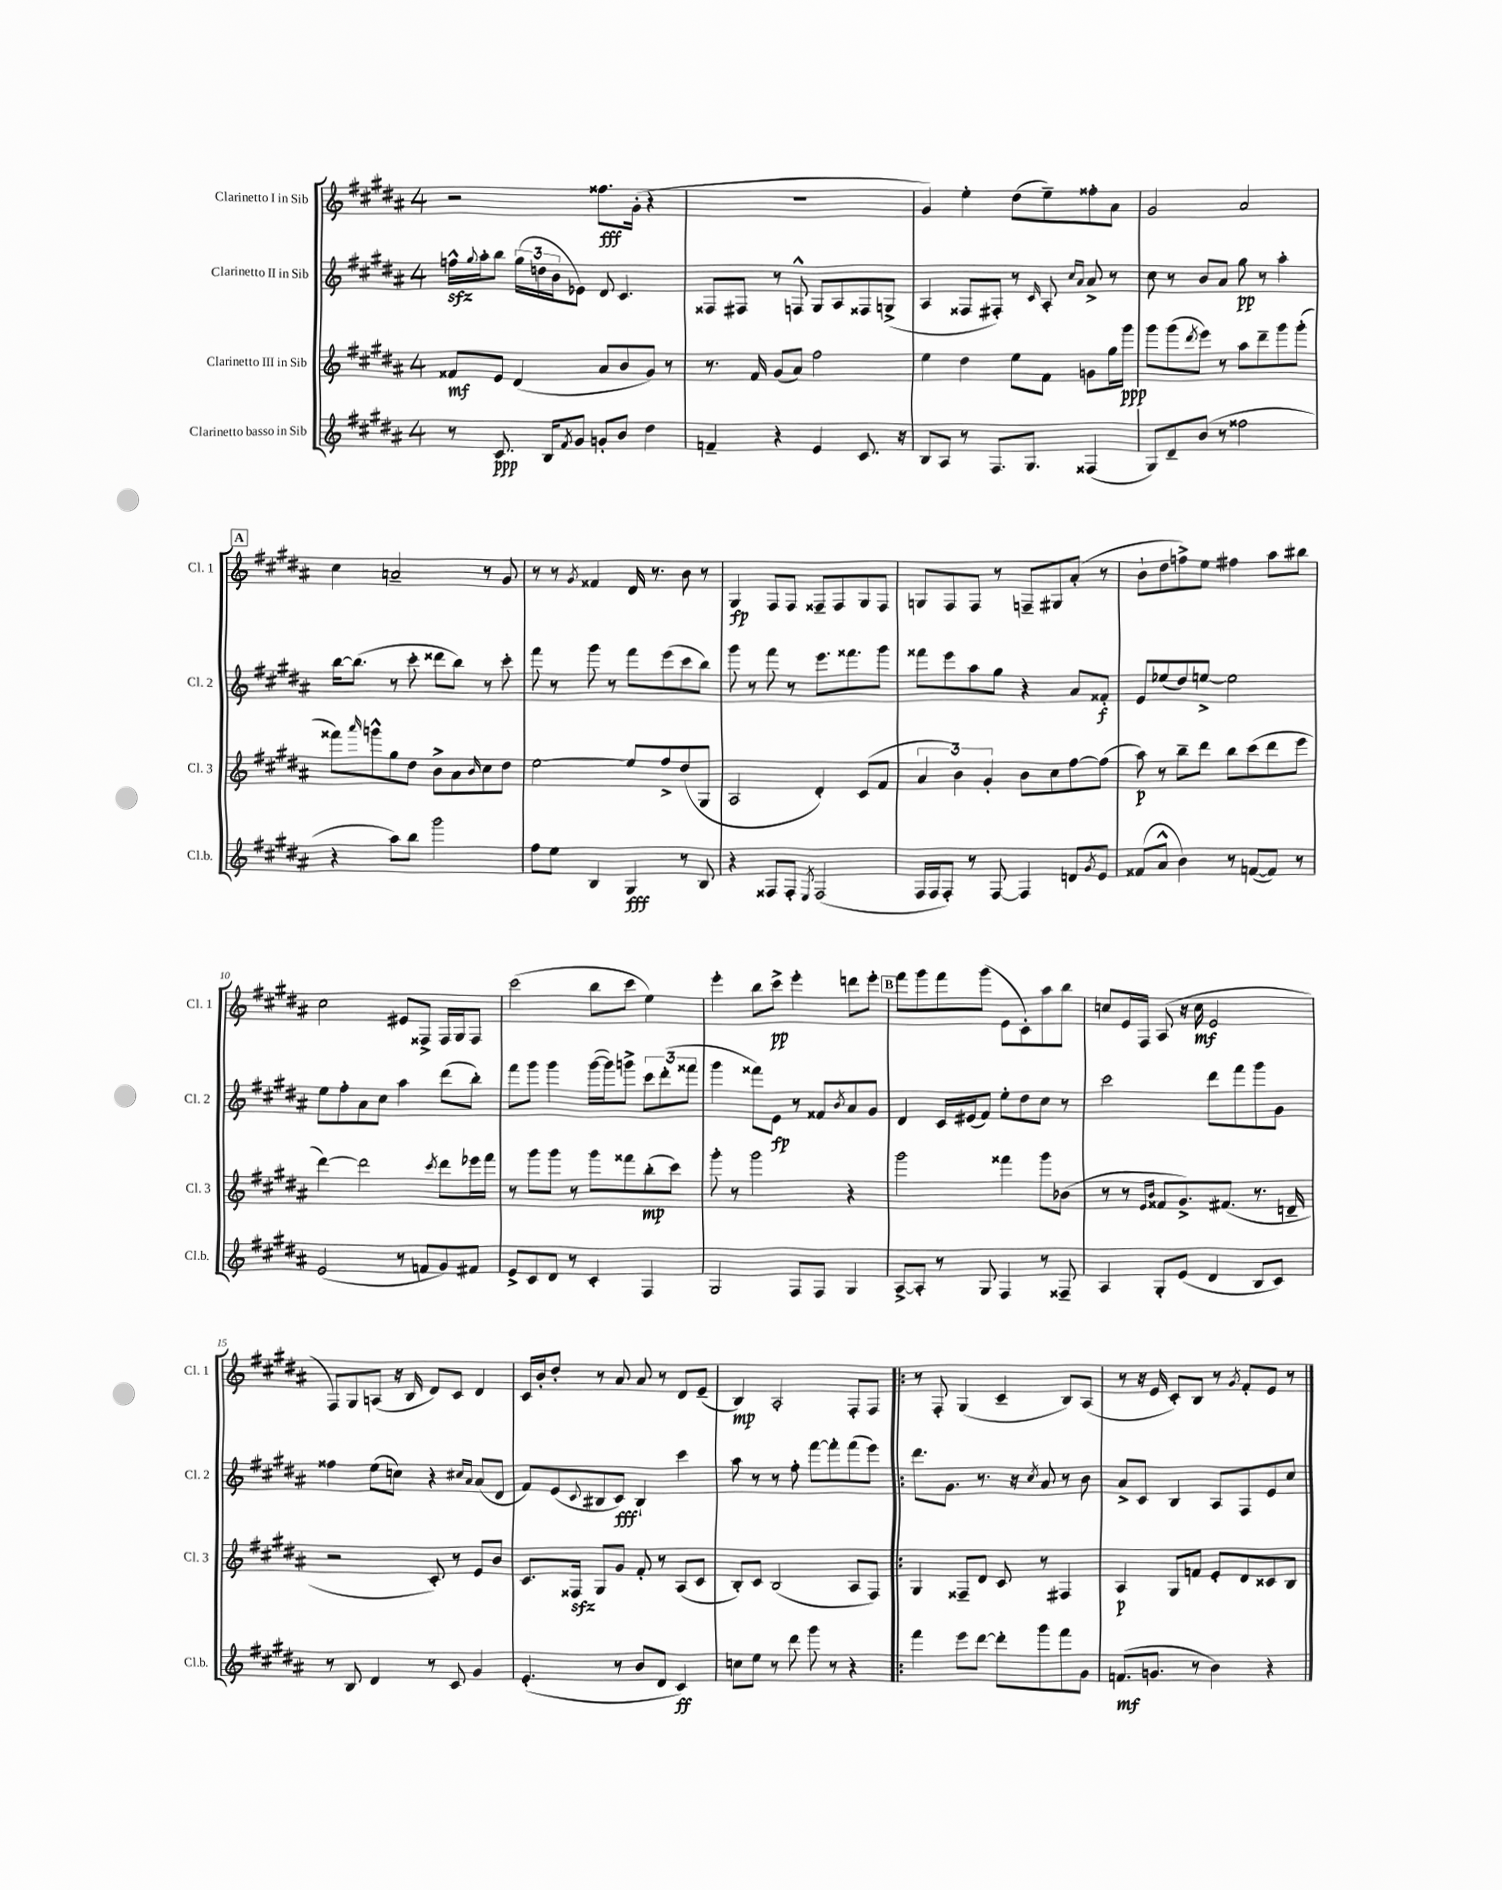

**kern	**kern	**kern	**kern
*staff4	*staff3	*staff2	*staff1
*clefG2	*clefG2	*clefG2	*clefG2
*k[f#c#g#d#a#]	*k[f#c#g#d#a#]	*k[f#c#g#d#a#]	*k[f#c#g#d#a#]
*M4/4	*M4/4	*M4/4	*M4/4
8r	8f##	16ff^^	2r
.	.	8qqgg#	.
.	.	16aa#'	.
8.c#	8e	8bb	.
.	(4d#	(24gg#	.
.	.	24dd	.
16B	.	.	.
.	.	24b	.
8qf#	.	.	.
8g#	.	8e-)	.
8g'	8a#	8d#	8.ff##
8b	8b	4.c#	.
.	.	.	(16g#'
4dd#	8g#)	.	4r
.	8r	.	.
=	=	=	=
4f~	8.r	8F##	1r
.	.	8F#	.
.	16f#	.	.
4r	(8g#	8r	.
.	8a#)	8F^^	.
4e	2ff#	8G#	.
.	.	8A#	.
8.c#	.	8F##	.
.	.	(8G^	.
16r	.	.	.
=	=	=	=
8B	4ee	4A#	4g#)
8A#	.	.	.
8r	4dd#	8F##	4ee'
8.F#	.	8F#')	.
.	8ee	8r	(8dd#
8.G#	.	.	.
.	.	16qqc#	.
.	8f#	8A#'	8ee~)
.	.	16qqcc#	.
.	.	16qqa#	.
(4F##	8g	8a#^	8ff##'
.	16gg#	8r	8a#
.	16ggg#	.	.
=	=	=	=
8G#)	8ggg#	8cc#	2g#
8d#~	(8ggg#	8r	.
.	8qddd#	.	.
(8b	8eee)	8b	.
8r	8r	8a#	.
2ff##	8aa#	8gg#	2a#
.	8ddd#~	8r	.
.	8ggg#	4aa#'	.
.	(8ggg#'	.	.
=	=	=	=
4r	8fff##)	[16bb	4cc#
.	.	(8.bb]	.
.	16qqaaa#	.	.
.	8ggg^^	.	.
8aa#)	8gg#	8r	2a~
8bb	8dd#	8ccc#'	.
2ggg#	8b^	8ddd##	.
.	8a#	8bb)	.
.	16qqb	.	.
.	8cc#	8r	8r
.	8dd#	8ccc#'	8g#
=	=	=	=
8ff#	[2ee	8fff#	8r
8ee	.	8r	8r
.	.	.	8qg#
4B	.	8ggg#	4f##
.	.	8r	.
4G#	8ee]	8fff#	16d#
.	.	.	8.r
.	8ff#^	(8eee	.
8r	(8dd#	8ccc#	8b
8B	8G#	8bb)	8r
=	=	=	=
4r	2A#	8ggg#	4G#
.	.	8r	.
8F##	.	8fff#	8F#
8F##'	.	8r	8F#
8qE	.	.	.
(2F##	4d#')	8.eee	8F##~
.	.	.	8F##
.	.	8.fff##	.
.	(8c#	.	8G#
.	8f#	8ggg#	8F##
=	=	=	=
16F#	6a#	8fff##	8G
16F#	.	.	.
8F#')	.	8eee	8F#
.	6b)	.	.
8r	.	8aa#	8F#
.	6g#'	.	.
[8F#	.	8gg#	8r
4F#]	8b	4r	8F~
.	8cc#	.	8G#
8d	[8ff#	8a#	(8a#'
8qg#	.	.	.
8e	(8ff#]	8f##'	8r
=	=	=	=
(8f##	8aa#)	8e	8b`
8a#^^	8r	(8ee-	8dd#
4b)	8bb~	8dd#)	8ff^)
.	8ddd#	[8ee^	8ee
8r	8bb	2ee]	4ff#
([8f	(8ccc#	.	.
8f])	8ddd#	.	8aa#
8r	8eee	.	8bb#
=	=	=	=
(2e	[4ddd#)	8ee	2cc#
.	.	8ff#'	.
.	2ddd#]	8a#	.
.	.	8cc#	.
8r	.	4aa#	8e#
8f	.	.	8F##^
.	8qccc#	.	.
8g#)	8ddd#	(8ddd#	16F##
.	.	.	16G#
8f#	16eee-	8bb')	8F##
.	16fff#	.	.
=	=	=	=
8e^	8r	8fff#	(2ccc#
8c#	8ggg#	8ggg#	.
8d#	8ggg#	4ggg#	.
8r	8r	.	.
4c#'	8ggg#	([16ggg#	8bb
.	.	16ggg#])	.
.	8fff##	8ggg^	8ccc#
4F#	(8bb'	12ccc#	4ee)
.	.	(12ddd#'	.
.	8ccc#)	.	.
.	.	12fff##	.
=	=	=	=
2G#	8ggg#'	4ggg#	4eee'
.	8r	.	.
.	2ggg#	8fff##)	8bb
.	.	8e	8ccc#^
8F#	.	8r	4eee'
8F#	.	8f##	.
.	.	8qb	.
4G#	4r	8a#	8ddd
.	.	8g#	8eee'
=	=	=	=
[8A#^	2ggg#	4d#	8fff#
8A#']	.	.	8ggg#
8r	.	16c#	8fff#
.	.	(16e#	.
8G#	.	8f#)	(8ggg#
4F#	4fff##	8ee'	8e
.	.	8dd#	8c#')
8r	8ggg#	8cc#	8aa#
8F##~	(8b-	8r	8bb
=	=	=	=
4A#	8r	2ccc#	8cc
.	8r	.	16e
.	.	.	16F#
.	16qqe	.	.
.	16qqb	.	.
8G#'	8f##	.	(8A#
(8e	8.g#^)	.	16r
.	.	.	16cc
4d#	.	8ddd#	2e
.	(8.f#	.	.
.	.	8fff#	.
8B	8.r	8ggg#	.
8c#)	.	8g#	.
.	16d~	.	.
=	=	=	=
8r	2r	4ff##	8F#)
8B	.	.	8G#
4d#	.	(8ee	(8A
.	.	8cc)	16r
.	.	.	16B
8r	8c#')	4r	8d#)
8c#	8r	.	8c#
.	.	16qqcc#	.
.	.	16qqa#	.
4g#	8e	(8a#	4d#
.	8b	8d#	.
=	=	=	=
(4.e'	8.c#	8f#)	16c#
.	.	.	16b'
.	.	(8e	8dd#'
.	16F##	.	.
.	.	8qqc#	.
.	8G#	8B#	8r
8r	8g#	8c#)	8a#
8b	8f#'	4B#`	8a#
8d#	8r	.	8r
4c#)	(8A#	4ccc#	8d#
.	8c#	.	(8e~
=	=	=	=
8cc	8B')	8aa#	4B)
8ee	8c#	8r	.
8r	(2B	8r	2A#'
8ddd#	.	8ff#'	.
8ggg#	.	[8fff#	.
8r	.	8fff#']	.
4r	8A#	(8fff#	8F#'
.	8F#)	8eee)	8F#
=!|:	=!|:	=!|:	=!|:
4fff#	4G#	8.ddd#	8r
.	.	.	8F#'
.	.	8.g#	.
8eee	8F##~	.	(4G#
[8ddd#	8d#	8.r	.
8ddd#']	8c#	.	4c#~
.	.	16r	.
.	.	8qcc#	.
8ggg#	8r	8a#	.
8fff#	4F#	8r	8B)
8g#	.	8b	(8A#
=	=	=	=
(8.f	4A#	8a#^	8r
.	.	8c#	16r
8.g	.	.	16e
.	8G#	4B	8c#')
8r	8f	.	8B
4b)	8e'	8A#	8r
.	.	.	8qg#
.	8d#	8F#	8f#'
4r	8c##	8e	8e
.	8B	8cc#	8r
==	==	==	==
*-	*-	*-	*-
